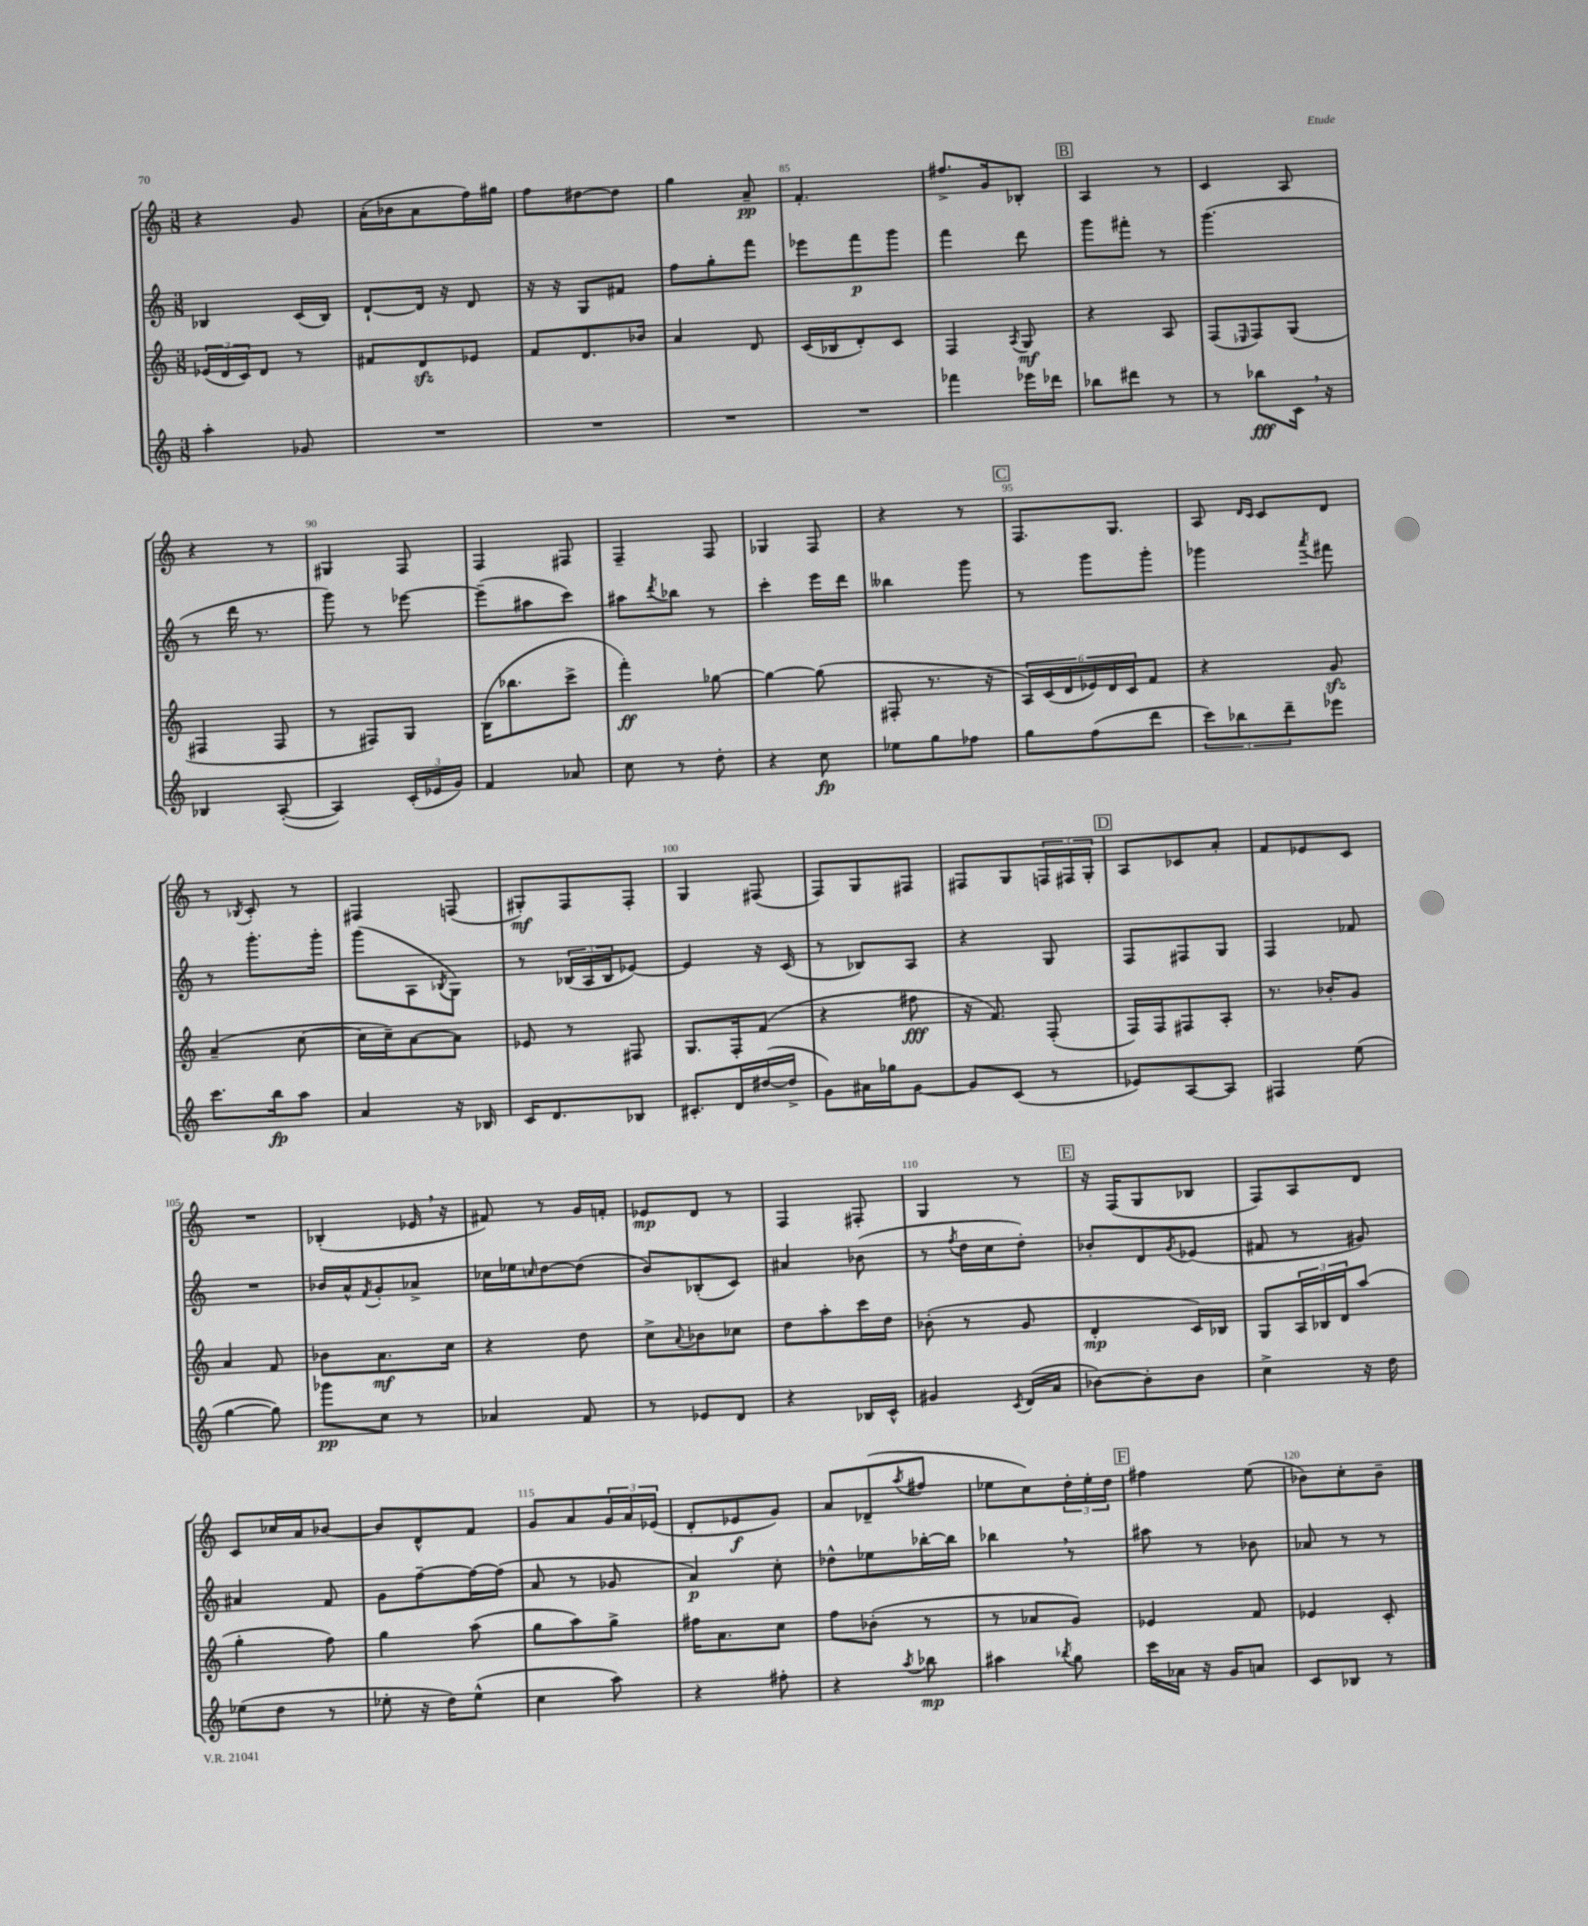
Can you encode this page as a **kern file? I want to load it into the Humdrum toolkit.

**kern	**dynam	**kern	**dynam	**kern	**dynam	**kern	**dynam
*part4	*part4	*part3	*part3	*part2	*part2	*part1	*part1
*staff4	*staff4	*staff3	*staff3	*staff2	*staff2	*staff1	*staff1
*clefG2	*	*clefG2	*	*clefG2	*	*clefG2	*
*k[]	*	*k[]	*	*k[]	*	*k[]	*
*M3/8	*	*M3/8	*	*M3/8	*	*M3/8	*
=81	=81	=81	=81	=81	=81	=81	=81
4aa'\	.	(24e-X/LL	.	4B-X/	.	4r	.
.	.	24d/	.	.	.	.	.
.	.	24c/J)	.	.	.	.	.
.	.	8d/J	.	.	.	.	.
8g-X/	.	8r	.	(16c/LL	.	8g/	.
.	.	.	.	16B-/JJ)	.	.	.
=82	=82	=82	=82	=82	=82	=82	=82
4.r	.	8f#X/L	.	[8d`/L	.	(16a'\LL	.
.	.	.	.	.	.	16b-X\J	.
.	.	8dzz/	.	16d/Jk]	.	8a\	.
.	.	.	.	16r	.	.	.
.	.	8e-X/J	.	8d/	.	16ff\L)	.
.	.	.	.	.	.	16gg#X\JJ	.
=83	=83	=83	=83	=83	=83	=83	=83
4.r	.	8f/L	.	16r	.	8ff\L	.
.	.	.	.	16r	.	.	.
.	.	8.d/	.	8G/L	.	[8dd#X\	.
.	.	.	.	8f#X/J	.	8dd#\J]	.
.	.	16b-X/Jk	.	.	.	.	.
=84	=84	=84	=84	=84	=84	=84	=84
4.r	.	4a/	.	8ff\L	.	4gg\	.
.	.	.	.	8gg'\	.	.	.
.	.	8d/	.	8fff\J	.	8a~/	pp
=85	=85	=85	=85	=85	=85	=85	=85
4.r	.	(16c/LL	.	8eee-X\L	.	4.f'/	.
.	.	16B-X/J	.	.	.	.	.
.	.	8d'/)	.	8fff\	p	.	.
.	.	8c/J	.	8ggg\J	.	.	.
=86	=86	=86	=86	=86	=86	=86	=86
4fff-X\	.	4F/	.	4fff\	.	8.ff#X^/L	.
.	.	.	.	.	.	16g/k	.
.	.	8qA/	.	.	.	.	.
16eee-X\LL	.	8G/	mf	8ddd\	.	8B-X'/J	.
16ddd-X\JJ	.	.	.	.	.	.	.
!!LO:REH:place=s1:t=B
=87	=87	=87	=87	=87	=87	=87	=87
8bb-X\L	.	4r	.	8ggg\L	.	4A/	.
8ddd#X\J	.	.	.	8fff#X'\J	.	.	.
8r	.	8A/	.	8r	.	8r	.
=88	=88	=88	=88	=88	=88	=88	=88
8r	.	(8F/L	.	(4.ggg\	.	4c/	.
.	.	16qqE-X/	.	.	.	.	.
8bb-X\L	fff	8F/)	.	.	.	.	.
16c,\Jk	.	(8G/J	.	.	.	8A/	.
16r	.	.	.	.	.	.	.
!!LO:LB:g=z
=89	=89	=89	=89	=89	=89	=89	=89
4B-X/	.	4F#X/	.	8r	.	4r	.
.	.	.	.	16ddd\	.	.	.
.	.	.	.	8.r	.	.	.
([8A'/	.	8F#/	.	.	.	8r	.
=90	=90	=90	=90	=90	=90	=90	=90
4A/])	.	8r	.	8ggg\)	.	4G#X/	.
.	.	8F#X/L)	.	8r	.	.	.
(24c'/LL	.	8G/J	.	[8eee-X\	.	8F/	.
24e-X/	.	.	.	.	.	.	.
24g/JJ)	.	.	.	.	.	.	.
=91	=91	=91	=91	=91	=91	=91	=91
4f/	.	(16B\KL	.	(8eee-~\L]	.	4F/	.
.	.	8.bb-X\	.	.	.	.	.
.	.	.	.	8aa#X\	.	.	.
8a-X/	.	8ccc^\J	.	8ccc\J)	.	8F#X/	.
=92	=92	=92	=92	=92	=92	=92	=92
8cc\	.	4fff'\)	ff	8aa#X\L	.	4F~/	.
.	.	.	.	8qddd/	.	.	.
8r	.	.	.	8bb-X\J	.	.	.
8dd'\	.	[8gg-X\	.	8r	.	8F/	.
=93	=93	=93	=93	=93	=93	=93	=93
4r	.	4gg-\_	.	4ccc'\	.	4G-X/	.
8cc\	fp	(8gg-\]	.	16eee\LL	.	8F/	.
.	.	.	.	16ddd\JJ	.	.	.
=94	=94	=94	=94	=94	=94	=94	=94
8ee-X\L	.	8F#X'/	.	4bb--X\	.	4r	.
8gg\	.	8.r	.	.	.	.	.
8ff-X\J	.	.	.	8ggg\	.	8r	.
.	.	16r	.	.	.	.	.
!!LO:REH:place=s1:t=C
=95	=95	=95	=95	=95	=95	=95	=95
8gg\L	.	24A/LL)	.	8r	.	8.F/L	.
.	.	(24c/	.	.	.	.	.
.	.	24d/	.	.	.	.	.
(8ff\	.	24e-X/)	.	8ggg\L	.	.	.
.	.	24d/	.	.	.	.	.
.	.	.	.	.	.	8.G/J	.
.	.	24c/J	.	.	.	.	.
8ddd\J	.	8f/J	.	8ggg'\J	.	.	.
=96	=96	=96	=96	=96	=96	=96	=96
12ccc\L)	.	4r	.	4ggg-X\	.	8A/	.
12bb-X\	.	.	.	.	.	.	.
.	.	.	.	.	.	16qqd/LL	.
.	.	.	.	.	.	16qqc/JJ	.
.	.	.	.	.	.	8c/L	.
12ddd~\	.	.	.	.	.	.	.
.	.	.	.	8qaaa/	.	.	.
8eee-X\J	.	8gzz/	.	8fff#X\	.	8d/J	.
!!LO:LB:g=z
=97	=97	=97	=97	=97	=97	=97	=97
8.ccc\L	.	(4a~/	.	8r	.	8r	.
.	.	.	.	.	.	8qB-X/	.
.	.	.	.	8.ggg'\L	.	8c'/	.
16bb\k	fp	.	.	.	.	.	.
8aa\J	.	[8cc\	.	.	.	8r	.
.	.	.	.	16ggg'\Jk	.	.	.
=98	=98	=98	=98	=98	=98	=98	=98
4a/	.	16cc\LL]	.	(8ggg\L	.	4F#X/	.
.	.	16cc~\J)	.	.	.	.	.
.	.	[8a\	.	8A\	.	.	.
.	.	.	.	8qB-X/	.	.	.
16r	.	8a\J]	.	8G\J)	.	(8Fn/	.
16B-X/	.	.	.	.	.	.	.
=99	=99	=99	=99	=99	=99	=99	=99
16c/KL	.	8e-X/	.	8r	.	8G#X'/L)	mf
8.d/	.	.	.	.	.	.	.
.	.	8r	.	(24B-X/LL	.	8F/	.
.	.	.	.	24A/	.	.	.
.	.	.	.	24B-/J	.	.	.
8B-X/J	.	8F#X/	.	[8e-X/J)	.	8F'/J	.
=100	=100	=100	=100	=100	=100	=100	=100
8.c#X'/L	.	8.G/L	.	4e-/]	.	4G/	.
16d/L	.	16F'/k	.	.	.	.	.
([16dd#X/	.	(8f/J	.	16r	.	(8F#X/	.
16dd#^/JJ]	.	.	.	(16c/	.	.	.
=101	=101	=101	=101	=101	=101	=101	=101
8g\L)	.	4r	.	8r	.	8F/L)	.
16a#X\L	.	.	.	8B-X/L)	.	8G/	.
16gg-X\J	.	.	.	.	.	.	.
[8g\J	.	8ff#X\	fff	8A/J	.	8F#X/J	.
=102	=102	=102	=102	=102	=102	=102	=102
8g/L]	.	16r	.	4r	.	8F#X/L	.
.	.	8.f/)	.	.	.	.	.
(8c/J	.	.	.	.	.	8G/	.
8r	.	(8F'/	.	8G/	.	24Fn/L	.
.	.	.	.	.	.	24F#X/	.
.	.	.	.	.	.	24G'/JJ	.
!!LO:REH:place=s1:t=D
=103	=103	=103	=103	=103	=103	=103	=103
8e-X/L)	.	16F/LL)	.	8F/L	.	8A/L	.
.	.	16F/J	.	.	.	.	.
[8A/	.	8F#X/	.	8F#X/	.	8c-X/	.
8A/J]	.	8A'/J	.	8G/J	.	8a'/J	.
=104	=104	=104	=104	=104	=104	=104	=104
4F#X/	.	8.r	.	4F/	.	8f/L	.
.	.	.	.	.	.	8e-X/	.
.	.	16b-X'/KL	.	.	.	.	.
(8ee\	.	8g/J	.	8f-X/	.	8c/J	.
!!LO:LB:g=z
=105	=105	=105	=105	=105	=105	=105	=105
[4gg\	.	4a/	.	4.r	.	4.r	.
8gg\])	.	8f/	.	.	.	.	.
=106	=106	=106	=106	=106	=106	=106	=106
8ggg-X\L	pp	8b-X\L	.	16b-X/LL	.	(4B-X'/	.
.	.	.	.	16a^^/J	.	.	.
.	.	.	.	8qf/	.	.	.
8cc\J	.	8.a\	mf	8g'/	.	.	.
8r	.	.	.	8a-X^/J	.	16e-X,/	.
.	.	16cc\Jk	.	.	.	16r	.
=107	=107	=107	=107	=107	=107	=107	=107
4a-X/	.	4r	.	16cc-X\LL	.	8f#X/)	.
.	.	.	.	16ee-X\J	.	.	.
.	.	.	.	16qqccn/	.	.	.
.	.	.	.	[8dd\	.	8r	.
8f/	.	8dd\	.	(8dd\J]	.	16g/LL	.
.	.	.	.	.	.	16fn'/JJ	.
=108	=108	=108	=108	=108	=108	=108	=108
8r	.	8cc^\L	.	8b/L)	.	8e-X/L	mp
.	.	8qqa/	.	.	.	.	.
8e-X/L	.	8b-X\	.	(8B-X'/	.	8d/J	.
8d/J	.	8cc-X\J	.	8c/J)	.	8r	.
=109	=109	=109	=109	=109	=109	=109	=109
4r	.	8dd\L	.	4a#X/	.	4F/	.
.	.	8aa'\	.	.	.	.	.
16B-X/LL	.	16ccc\L	.	(8b-X\	.	8F#X'/	.
16c^^/JJ	.	16dd\JJ	.	.	.	.	.
=110	=110	=110	=110	=110	=110	=110	=110
4g#X/	.	(8b-X'\	.	8r	.	4G/	.
.	.	.	.	8qff/	.	.	.
.	.	8r	.	16dd\LL	.	.	.
.	.	.	.	16cc\J	.	.	.
8qc/	.	.	.	.	.	.	.
(16d/LL	.	8g/	.	8dd'\J)	.	8r	.
16a/JJ	.	.	.	.	.	.	.
!!LO:REH:place=s1:t=E
=111	=111	=111	=111	=111	=111	=111	=111
[8b-X\L)	.	4d'/	mp	8b-X'/L	.	16r	.
.	.	.	.	.	.	(16F/KL	.
8b-'\]	.	.	.	8d/	.	8G/	.
.	.	.	.	8qg/	.	.	.
8b-\J	.	16c/LL)	.	(8e-X/J	.	8B-X/J	.
.	.	16B-X/JJ	.	.	.	.	.
=112	=112	=112	=112	=112	=112	=112	=112
4cc^\	.	8G/L	.	8f#X/	.	8F/L)	.
.	.	24A/L	.	8r	.	8A/	.
.	.	24B-X/	.	.	.	.	.
.	.	24d/J	.	.	.	.	.
16r	.	(8aa/J	.	8g#X/)	.	8d/J	.
16dd\	.	.	.	.	.	.	.
!!LO:LB:g=z
=113	=113	=113	=113	=113	=113	=113	=113
(8ee-X\L	.	4gg'\	.	4a#X/	.	8c/L	.
8dd\J	.	.	.	.	.	16cc-X/L	.
.	.	.	.	.	.	16a/J	.
8r	.	8ff\)	.	8f/	.	[8b-X/J	.
=114	=114	=114	=114	=114	=114	=114	=114
8ee-X'\	.	4gg\	.	8g\L	.	8b-/L]	.
16r	.	.	.	[8ff~\	.	8d^^/	.
16dd\KL)	.	.	.	.	.	.	.
(8ee-^^\J	.	(8aa\	.	16ff\L_	.	8f/J	.
.	.	.	.	(16ff\JJ]	.	.	.
=115	=115	=115	=115	=115	=115	=115	=115
4cc\	.	8gg\L	.	8a/	.	8g/L	.
.	.	8aa\)	.	8r	.	8a/	.
8aa\)	.	8gg^\J	.	8g-X/	.	24g/L	.
.	.	.	.	.	.	24a/	.
.	.	.	.	.	.	(24e-X/JJ	.
=116	=116	=116	=116	=116	=116	=116	=116
4r	.	16ff#X\KL	.	4a/)	p	8d'/L	.
.	.	8.a\	.	.	.	.	.
.	.	.	.	.	.	8e-X/	f
8ff#X'\	.	8cc\J	.	8cc'\	.	8g/J)	.
=117	=117	=117	=117	=117	=117	=117	=117
4r	.	8ff\L	.	8dd-X^^\L	.	8a/L	.
.	.	(8b-X'\J	.	8ee-X\	.	(8d-X~/	.
8qaa/	.	.	.	.	.	8qaa/	.
8bb-X\	mp	8r	.	[16bb-X'\L	.	8ff#X/J	.
.	.	.	.	16bb-\JJ]	.	.	.
=118	=118	=118	=118	=118	=118	=118	=118
4aa#X\	.	8r	.	4bb-X,\	.	8ee-X\L	.
.	.	8a-X/L	.	.	.	8cc\)	.
8qbb-X/	.	.	.	.	.	.	.
8gg\	.	8g/J)	.	8r	.	24dd'\L	.
.	.	.	.	.	.	24ee-'\	.
.	.	.	.	.	.	24dd\JJ	.
!!LO:REH:place=s1:t=F
=119	=119	=119	=119	=119	=119	=119	=119
16ccc\LL	.	4e-X/	.	8aa#X\	.	4ff#X\	.
16a-X\JJ	.	.	.	.	.	.	.
16r	.	.	.	8r	.	.	.
16g/KL	.	.	.	.	.	.	.
8an/J	.	8f/	.	8b-X\	.	(8ee\	.
=120	=120	=120	=120	=120	=120	=120	=120
8c/L	.	4e-X/	.	8a-X/	.	8b-X\L)	.
8B-X/J	.	.	.	8r	.	8cc'\	.
8r	.	8c'/	.	8r	.	8b-~\J	.
==	==	==	==	==	==	==	==
*-	*-	*-	*-	*-	*-	*-	*-
